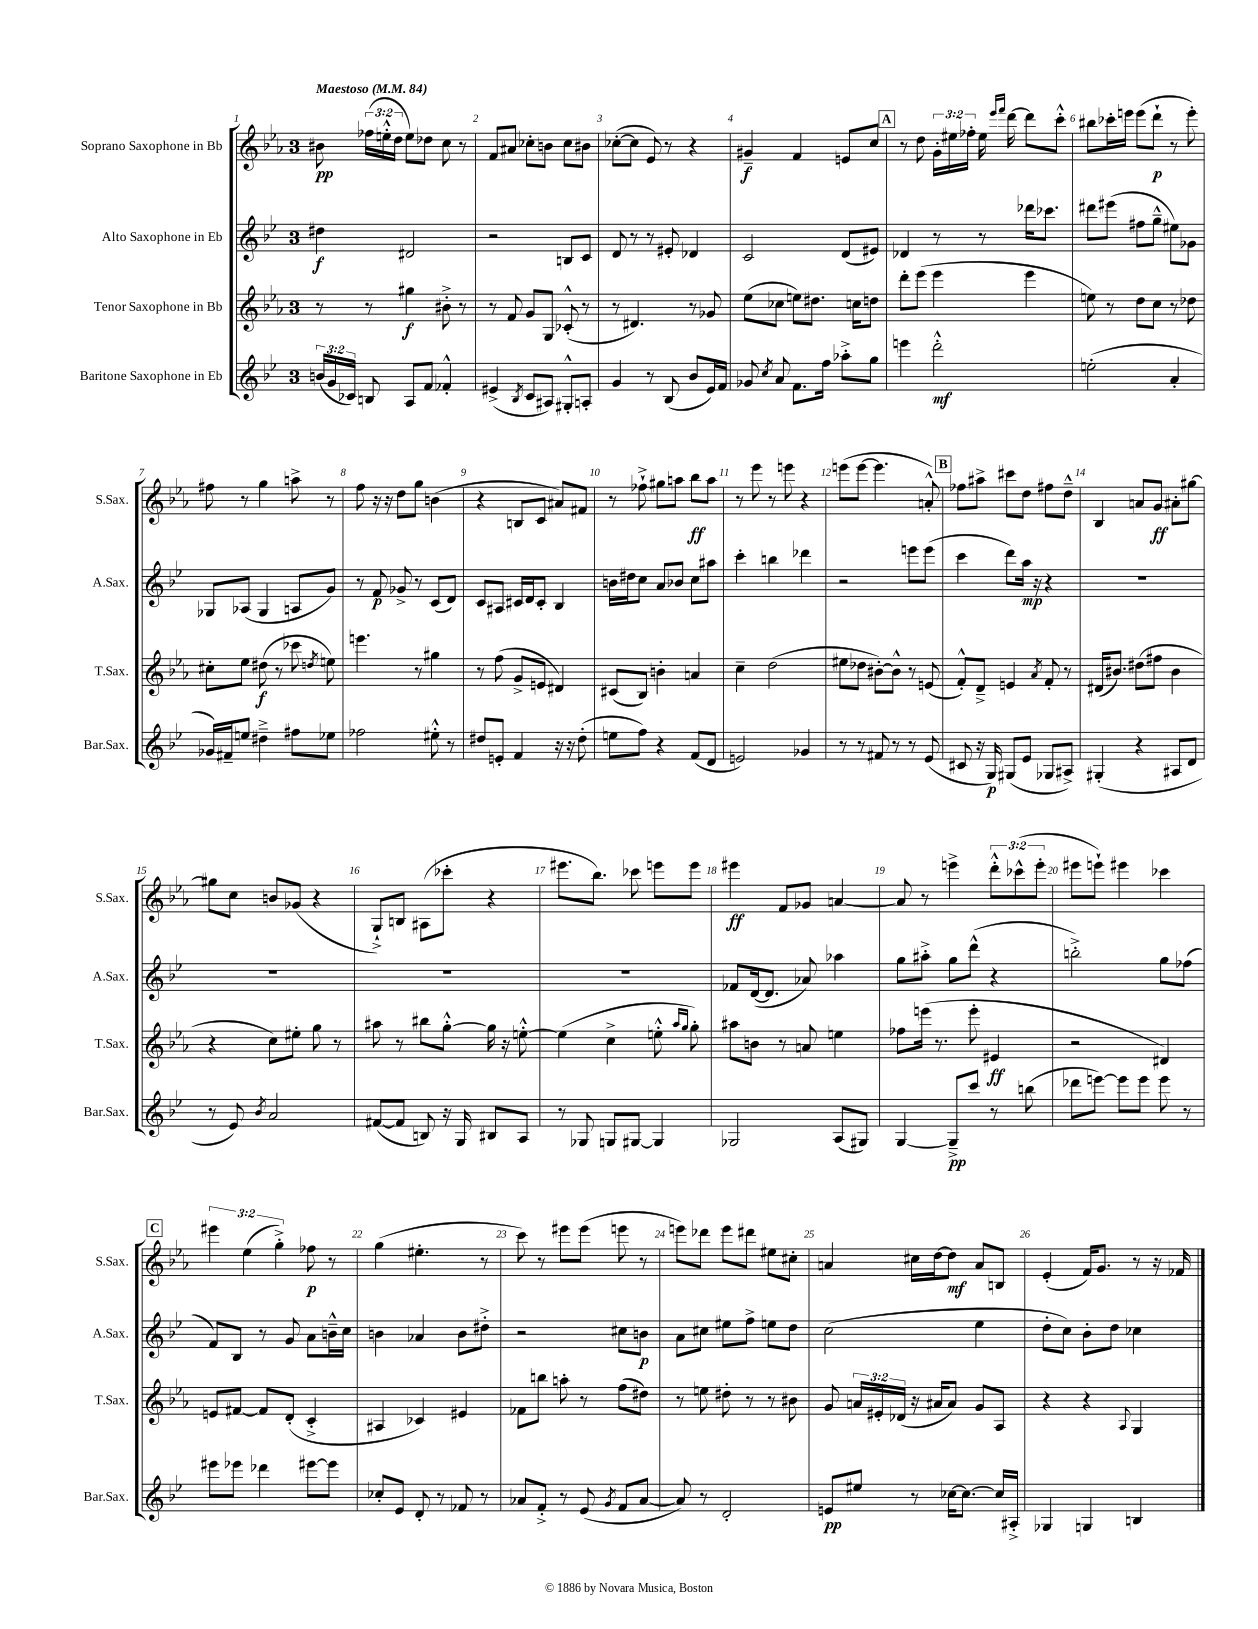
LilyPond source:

<<
\new StaffGroup <<
\new Staff = "s0" \with { instrumentName = "Soprano Saxophone in Bb" shortInstrumentName = "S.Sax." } {
    \clef treble \key ees \major \once \override Staff.TimeSignature.style = #'single-digit \time 3/4 \override Staff.TupletNumber.text = #tuplet-number::calc-fraction-text \tempo "Maestoso" 4 = 84
    \autoBeamOff bis'8\pp \tuplet 3/2 { fes''16[( e''16-.-^ d''16] } e''8[) des''8] c''8 r8 |
    f'8[ ais'8] ces''8[-. b'8] ces''8[ bis'8] |
    ces''8[~-.( ces''8] ees'8) r8 r4 |
    gis'4--\f f'4 e'8[ c''8] |
    \mark \markup { \box "A" } r8 d''8 \tuplet 3/2 { g'16[-. eis''16 fes''16]-. } eis''16 \grace { ees'''16[ f'''16] } d'''16~ d'''8[ c'''8]-.-^ |
    bis''8[ ces'''16-. e'''16] e'''8[( d'''8]-!\p r8 e'''8-.) |
    fis''8 r8 g''4 a''8-> r8 |
    f''8 r16 r16 d''8[ g''8] b'4( |
    r4 b8[ c'8] ais'8[) fis'8] |
    r8 fes''8-!-> gis''8[ a''8] bes''8[\ff a''8] |
    r8 ees'''8 r8 e'''8 r4 |
    e'''8[( e'''8]~ e'''4. a'8-.-^) |
    \mark \markup { \box "B" } fes''8[ ais''8]-> cis'''8[ d''8] fis''8[ d''8]---^ |
    bes4 a'8[ g'8]\ff ais'8[-. gis''8]~ |
    gis''8[ c''8] b'8[ ges'8]( r4 |
    g8[-!->) b8] ais8[( ces'''8]-. r4 |
    eis'''8.[ bes''8.]) ces'''8 e'''8[ e'''8] |
    eis'''4\ff f'8[ ges'8] a'4~ |
    a'8 r8 e'''4-> \tuplet 3/2 { d'''8[-.-^ ces'''8-^( e'''8]-. } |
    eis'''8[ e'''8]-!) eis'''4 ces'''4 |
    \mark \markup { \box "C" } \tuplet 3/2 { eis'''4 ees''4( g''4-.->) } fes''8\p r8 |
    g''4( eis''4.-. r8 |
    c'''8) r8 eis'''8[ eis'''8]( e'''8 r8 |
    e'''8[) des'''8] e'''8[ dis'''8] eis''8[ cis''8]-. |
    a'4 cis''16[ d''16~ d''8]\mf a'8[ b8] |
    ees'4-.( f'16[) g'8.] r8 r16 fes'16 \bar "|." |
}
\new Staff = "s1" \with { instrumentName = "Alto Saxophone in Eb" shortInstrumentName = "A.Sax." } {
    \clef treble \key bes \major \once \override Staff.TimeSignature.style = #'single-digit \time 3/4
    \autoBeamOff dis''4\f dis'2 |
    r2 b8[ c'8] |
    d'8 r8 r8 eis'8-. des'4 |
    c'2 d'8[( eis'8]) |
    \mark \markup { \box "A" } des'4 r8 r8 des'''16[ ces'''8.] |
    dis'''8[ eis'''8]( fis''8[ g''8]---^ eis''8[) ges'8] |
    ges8[ aes8]( ges4 a8[ g'8]) |
    r8 f'8\p ges'8-> r8 c'8[( d'8]) |
    c'8[ ais8] cis'16[ d'16 cis'8]-. bes4 |
    b'16[ dis''16 c''8] a'8[ bes'8] c''8[ ais''8] |
    c'''4-. b''4 des'''4 |
    r2 e'''8[ e'''8]( |
    \mark \markup { \box "B" } c'''4 d'''8[) a''16]\mp r16 r4 |
    R2. |
    R2. |
    R2. |
    R2. |
    fes'8[ d'16~( d'8.] aes'8) aes''4 |
    g''8[ ais''8]-.-> g''8[ d'''8]-^( r4 |
    b''2-.->) g''8[ fes''8]( |
    \mark \markup { \box "C" } f'8[) bes8] r8 g'8 a'8[ b'16---^ c''16] |
    b'4 aes'4 b'8[ dis''8]-.-> |
    r2 cis''8[ b'8]\p |
    a'8[ cis''8] eis''8[ f''8]-> e''8[ d''8] |
    c''2( ees''4 |
    d''8[-. c''8]) bes'8[-. d''8] ces''4 \bar "|." |
}
\new Staff = "s2" \with { instrumentName = "Tenor Saxophone in Bb" shortInstrumentName = "T.Sax." } {
    \clef treble \key ees \major \once \override Staff.TimeSignature.style = #'single-digit \time 3/4 \override Staff.TupletNumber.text = #tuplet-number::calc-fraction-text
    \autoBeamOff r8 r8 gis''4\f bis'8-.-> r8 |
    r8 f'8 g'8[ g8] ces'8-.-^( r8 |
    r8 dis'4.) r8 ges'8 |
    ees''8[( ces''8] e''8[) dis''8.] c''16[ d''8] |
    \mark \markup { \box "A" } d'''8[-. ees'''8]( ees'''4 ees'''4 |
    e''8) r8 d''8[ c''8] r8 des''8 |
    cis''8[-. ees''8] dis''8\f( r8 ces'''8 \acciaccatura { d''8 } e''8) |
    e'''4. r8 gis''4 |
    r8 f''8( g'8[-> e'8] dis'4) |
    cis'8[( bes8]) b'4-. a'4 |
    c''4-- d''2( |
    eis''8[ des''8] bis'8[~-.) bis'8]-^ r8 e'8( |
    \mark \markup { \box "B" } f'8[-.-^) d'8]---> e'4 \acciaccatura { aes'8 } f'8-. r8 |
    dis'16[( bis'8.]) dis''8[( fis''8] bis'4 |
    r4 c''8[) eis''8]-. g''8 r8 |
    ais''8 r8 bis''8[ g''8]~-.-^ g''16 r16 e''8~-.-^ |
    e''4( c''4-> e''8-.-^ \grace { aes''16[ g''16] } g''8-.) |
    ais''8[ b'8] r8 a'8 e''4 |
    fes''8[ e'''16]( r8. e'''8-. eis'4\ff |
    r2 dis'4) |
    \mark \markup { \box "C" } e'8[ fis'8]~ fis'8[ d'8]-.( c'4-.-> |
    ais4 ces'4) eis'4 |
    fes'8[ b''8] a''8-. r8 f''8[( dis''8]) |
    r8 e''8 dis''8-. r8 r8 bis'8 |
    g'8 \tuplet 3/2 { a'16[ eis'16-. des'16]( } r16 ais'16[ ais'8]) g'8[ aes8] |
    r4 r4 \appoggiatura { aes8 } g4 \bar "|." |
}
\new Staff = "s3" \with { instrumentName = "Baritone Saxophone in Eb" shortInstrumentName = "Bar.Sax." } {
    \clef treble \key bes \major \once \override Staff.TimeSignature.style = #'single-digit \time 3/4 \override Staff.TupletNumber.text = #tuplet-number::calc-fraction-text
    \autoBeamOff \tuplet 3/2 { b'16[( g'16 ces'16]) } b8 a8[ f'8] fes'4-.-^ |
    eis'4->( \acciaccatura { bes8 } c'8[ ais8]) gis8[-.-^ a8]-. |
    g'4 r8 bes8( bes'8[ ees'16) f'16] |
    ges'8 \acciaccatura { c''8 } a'8 f'8.[ f''16] aes''8[-.-> g''8] |
    \mark \markup { \box "A" } e'''4 d'''2-.-^\mf |
    e''2-.( a'4-. |
    ges'16[) fis'16-- e''8] dis''4---> fis''8[ ees''8] |
    fes''2 eis''8-.-^ r8 |
    dis''8[ e'8]-. f'4 r16 r16 dis''8-.( |
    e''8[ f''8]) r4 f'8[( d'8] |
    e'2) ges'4 |
    r8 r8 fis'8 r8 r8 ees'8( |
    \mark \markup { \box "B" } cis'8 r16 g16\p) gis8[( ees'8] ges8[ ais8]->) |
    gis4-.( r4 ais8[ d'8] |
    r8 ees'8) \acciaccatura { bes'8 } a'2 |
    fis'8[~( fis'8] b8) r16 g16 bis8[ a8] |
    r8 ges8 g8[ gis8]~ gis4 |
    ges2 a8[( gis8]) |
    g4~ g8[--->\pp c'''8] r8 b''8( |
    des'''8[ e'''8]~) e'''8[ e'''8] e'''8 r8 |
    \mark \markup { \box "C" } eis'''8[ ees'''8] des'''4 eis'''8[~ eis'''8] |
    ces''8[-. ees'8] d'8-. r8 fes'8 r8 |
    aes'8[ f'8]-.-> r8 ees'8( \acciaccatura { g'8 } f'8[ aes'8]~ |
    aes'8) r8 d'2-. |
    e'8[\pp eis''8] r8 ces''16[~ ces''8.]~ ces''16[ ais16]-.-> |
    ges4 g4 b4 \bar "|." |
}
>>
>>
\layout { \context { \Score \override BarNumber.break-visibility = ##(#f #t #t) barNumberVisibility = #all-bar-numbers-visible } }
